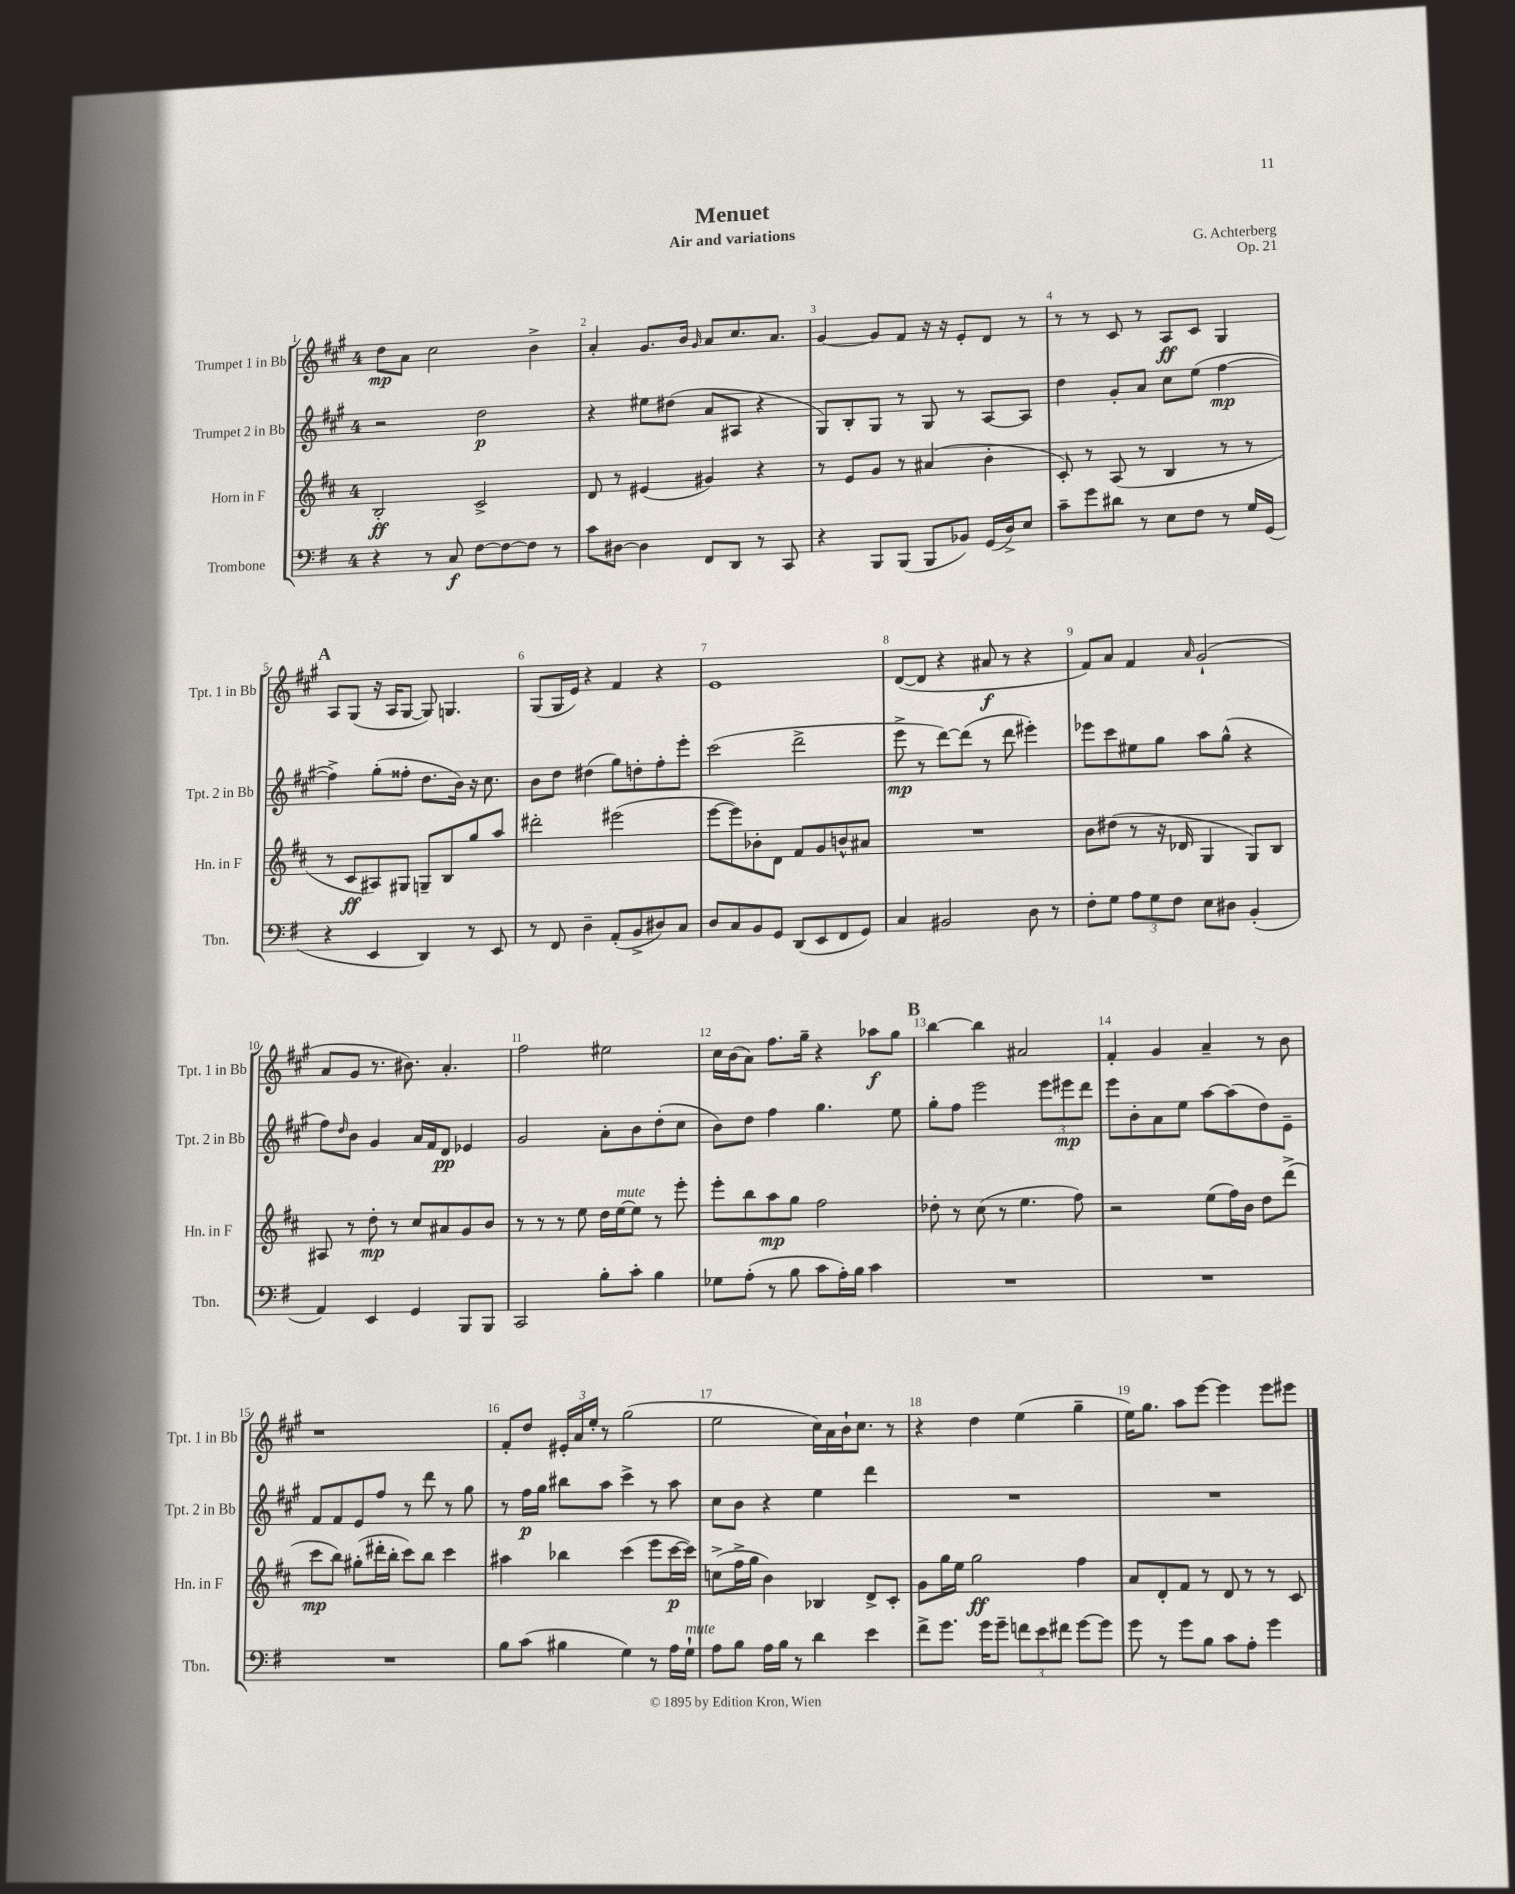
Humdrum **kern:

**kern	**dynam	**kern	**dynam	**kern	**dynam	**kern	**dynam
*part4	*part4	*part3	*part3	*part2	*part2	*part1	*part1
*staff4	*staff4	*staff3	*staff3	*staff2	*staff2	*staff1	*staff1
*I"Trombone	*	*I"Horn in F	*	*I"Trumpet 2 in Bb	*	*I"Trumpet 1 in Bb	*
*I'Tbn.	*	*I'Hn. in F	*	*I'Tpt. 2 in Bb	*	*I'Tpt. 1 in Bb	*
*clefF4	*	*clefG2	*	*clefG2	*	*clefG2	*
*k[f#]	*	*k[f#c#]	*	*k[f#c#g#]	*	*k[f#c#g#]	*
*M4/4	*	*M4/4	*	*M4/4	*	*M4/4	*
=1	=1	=1	=1	=1	=1	=1	=1
4r	.	2B'/	ff	2r	.	8dd\L	mp
.	.	.	.	.	.	8a\J	.
8r	.	.	.	.	.	2cc#\	.
8C/	f	.	.	.	.	.	.
[8F#\L	.	2c#^/	.	2dd\	p	.	.
8F#\_	.	.	.	.	.	.	.
8F#\J]	.	.	.	.	.	4b^\	.
8r	.	.	.	.	.	.	.
=2	=2	=2	=2	=2	=2	=2	=2
8c\L	.	8d/	.	4r	.	4a'/	.
[8D#X\J	.	8r	.	.	.	.	.
4D#\]	.	(4e#X/	.	8ee#X\L	.	8.g#/L	.
.	.	.	.	(8dd#X\J	.	.	.
.	.	.	.	.	.	16b/Jk	.
.	.	.	.	.	.	16qqg#/	.
8FF#/L	.	4g#X/)	.	8a/L	.	8a/L	.
8DD/J	.	.	.	8A#X/J	.	8.cc#/	.
8r	.	4r	.	4r	.	.	.
.	.	.	.	.	.	8.a/J	.
8CC/	.	.	.	.	.	.	.
=3	=3	=3	=3	=3	=3	=3	=3
4r	.	8r	.	8G#/L)	.	[4g#/	.
.	.	8e/L	.	8B'/	.	.	.
8BBB/L	.	8g/J	.	8G#/J	.	8g#/L]	.
(8BBB/J	.	8r	.	8r	.	8f#/J	.
8BBB/L	.	(4a#X/	.	8G#/	.	16r	.
.	.	.	.	.	.	16r	.
8BB-X/J)	.	.	.	8r	.	8e'/L	.
(16GG/LL	.	4b'\	.	[8A/L	.	8d/J	.
16D^/J)	.	.	.	.	.	.	.
8E/J	.	.	.	8A/J]	.	8r	.
=4	=4	=4	=4	=4	=4	=4	=4
8c~\L	.	8c#'/)	.	4dd\	.	8r	.
8g\	.	8r	.	.	.	8r	.
8d#X\J	.	(8A/	.	8g#'/L	.	8c#/	.
8r	.	8r	.	8a/J	.	8r	.
8E\L	.	4B/	.	8cc#\L	.	8A/L	ff
8F#\J	.	.	.	(8ee\J	.	8c#/J	.
8r	.	8r	.	[4ff#\	mp	4G#/	.
16G/LL	.	8r	.	.	.	.	.
(16GG/JJ	.	.	.	.	.	.	.
!!LO:LB:g=z
!!LO:REH:place=s1:t=A
=5	=5	=5	=5	=5	=5	=5	=5
4r	.	8r	.	4ff#^\])	.	8A/L	.
.	.	8c#/L	ff	.	.	(8G#/J	.
4EE/	.	8A#X/)	.	(8gg#'\L	.	16r	.
.	.	.	.	.	.	16A/KL	.
.	.	8G#X/J	.	8ff##X'\J	.	[8G#/J	.
4DD/)	.	8Gn~/L	.	8.dd\L	.	8G#/])	.
.	.	8B/	.	.	.	4.Gn/	.
.	.	.	.	16b\Jk)	.	.	.
8r	.	8gg/	.	16r	.	.	.
.	.	.	.	8.cc#\	.	.	.
8EE/	.	8aa/J	.	.	.	.	.
=6	=6	=6	=6	=6	=6	=6	=6
8r	.	2ddd#X'\	.	8b\L	.	(8G#/L	.
8FF#/	.	.	.	8dd\J	.	16G#/L	.
.	.	.	.	.	.	16e/JJ)	.
4D~\	.	.	.	(4dd#X\	.	4r	.
(8AA'/L	.	(2eee#X\	.	8gg#\L)	.	4f#/	.
8BB^/	.	.	.	8ddn'\	.	.	.
8D#X/)	.	.	.	8ff#'\	.	4r	.
8C/J	.	.	.	8eee'\J	.	.	.
=7	=7	=7	=7	=7	=7	=7	=7
8D/L	.	[8eee\L	.	(2ccc#\	.	1e	.
8C/	.	8eee\])	.	.	.	.	.
8BB/	.	8b-X'\	.	.	.	.	.
8GG/J	.	8d\J	.	.	.	.	.
(8DD/L	.	8f#/L	.	2ddd^\	.	.	.
8EE/	.	8g/	.	.	.	.	.
8FF#/	.	8bn^^/	.	.	.	.	.
8GG/J)	.	8a#X/J	.	.	.	.	.
=8	=8	=8	=8	=8	=8	=8	=8
4C/	.	1r	.	8eee^\	mp	([8d/L	.
.	.	.	.	8r	.	8d/J]	.
2BB#X/	.	.	.	[8ddd\L)	.	4r	.
.	.	.	.	(8ddd\J]	.	.	.
.	.	.	.	8r	.	8a#X/	f
.	.	.	.	8ddd\	.	8r	.
8D\	.	.	.	4eee#X'\)	.	4r	.
8r	.	.	.	.	.	.	.
=9	=9	=9	=9	=9	=9	=9	=9
8F#'\L	.	8b\L	.	8eee-X\L	.	8f#/L)	.
8G\J	.	(8dd#X\J	.	8ccc#\	.	8a/J	.
12A\L	.	8r	.	8ee#X\	.	4f#/	.
12G\	.	.	.	.	.	.	.
.	.	16r	.	8gg#\J	.	.	.
12F#\J	.	.	.	.	.	.	.
.	.	16d-X/	.	.	.	.	.
.	.	.	.	.	.	16qqa/	.
8E\L	.	4G/	.	8aa\L	.	(2g#`/	.
8D#X\J	.	.	.	(8gg#^^\J	.	.	.
(4BB'/	.	8G/L)	.	4r	.	.	.
.	.	8B/J	.	.	.	.	.
!!LO:LB:g=z
=10	=10	=10	=10	=10	=10	=10	=10
4AA/)	.	8A#X/	.	8ff#\L)	.	8a/L	.
.	.	.	.	16qqdd/	.	.	.
.	.	8r	.	8b\J	.	8g#/J	.
4EE/	.	8dd'\	mp	4g#/	.	8.r	.
.	.	8r	.	.	.	.	.
.	.	.	.	.	.	8.b#X\)	.
4GG/	.	8cc#/L	.	16a/LL	.	.	.
.	.	.	.	16f#/J	.	.	.
.	.	8a#X/	.	8d/J	pp	4.a'/	.
8BBB/L	.	8g/	.	4e-X/	.	.	.
8BBB/J	.	8b/J	.	.	.	.	.
=11	=11	=11	=11	=11	=11	=11	=11
2CC/	.	8r	.	2g#/	.	2ff#\	.
.	.	8r	.	.	.	.	.
.	.	8r	.	.	.	.	.
.	.	8ee\	.	.	.	.	.
8B'\L	.	16dd\LL	.	8a'\L	.	2ee#X\	.
!	!	!LO:TX:a:i:t=mute	!	!	!	!	!
.	.	[16ee\J	.	.	.	.	.
8c'\J	.	8ee\J]	.	8b\	.	.	.
4B\	.	8r	.	(8dd'\	.	.	.
.	.	8eee'\	.	8cc#\J	.	.	.
=12	=12	=12	=12	=12	=12	=12	=12
8G-X\L	.	8eee'\L	.	8b\L)	.	16cc#\LL	.
.	.	.	.	.	.	(16b\J	.
(8A'\J	.	8bb\	.	8dd\J	.	8a\J)	.
8r	.	8aa\	mp	4ff#\	.	8.ff#\L	.
8B\	.	8gg\J	.	.	.	.	.
.	.	.	.	.	.	16gg#~\Jk	.
8c\L	.	2ff#\	.	4.gg#\	.	4r	.
16A'\L)	.	.	.	.	.	.	.
16B\JJ	.	.	.	.	.	.	.
4c\	.	.	.	.	.	8aa-X\L	f
.	.	.	.	8ee\	.	8gg#\J	.
!!LO:REH:place=s1:t=B
=13	=13	=13	=13	=13	=13	=13	=13
1r	.	8dd-X'\	.	8gg#'\L	.	[4bb\	.
.	.	8r	.	8ff#\J	.	.	.
.	.	(8cc#\	.	2eee\	.	4bb\]	.
.	.	8r	.	.	.	.	.
.	.	4.ee\	.	.	.	2a#X/	.
.	.	.	.	12eee\L	.	.	.
.	.	.	.	12eee#X\	mp	.	.
.	.	8ff#\)	.	.	.	.	.
.	.	.	.	12ddd\J	.	.	.
=14	=14	=14	=14	=14	=14	=14	=14
1r	.	2r	.	8eee\L	.	4f#'/	.
.	.	.	.	8b'\	.	.	.
.	.	.	.	8a\	.	4g#/	.
.	.	.	.	8ee\J	.	.	.
.	.	(8ee\L	.	[8aa\L	.	4a~/	.
.	.	16ff#\L)	.	(8aa\]	.	.	.
.	.	16b\JJ	.	.	.	.	.
.	.	8dd\L	.	8dd\)	.	8r	.
.	.	(8ddd^\J	.	8e~\J	.	8b\	.
!!LO:LB:g=z
=15	=15	=15	=15	=15	=15	=15	=15
1r	.	8ccc#\L	mp	8f#/L	.	1r	.
.	.	8bb\J)	.	8f#/	.	.	.
.	.	(8gg#X'\L	.	8e/	.	.	.
.	.	16ddd#X'\L	.	8ff#/J	.	.	.
.	.	16bb'\JJ	.	.	.	.	.
.	.	8ccc#\L)	.	8r	.	.	.
.	.	8bb\J	.	8ddd\	.	.	.
.	.	4ccc#\	.	8r	.	.	.
.	.	.	.	8gg#\	.	.	.
=16	=16	=16	=16	=16	=16	=16	=16
8B\L	.	4aa#X\	.	8r	.	8f#'/L	.
(8c\J	.	.	.	16ff#\LL	p	8dd/J	.
.	.	.	.	16gg#\JJ	.	.	.
4B#X\	.	4bb-X\	.	8bb#X\L	.	24e#X'/LL	.
.	.	.	.	.	.	24a/	.
.	.	.	.	.	.	24ee'/JJ	.
.	.	.	.	8aa\J	.	8r	.
4G\)	.	(4ccc#\	.	4ccc#^\	.	(2gg#\	.
8r	.	8eee\L	.	8r	.	.	.
16A\LL	.	[16ccc#\L	p	8aa\	.	.	.
!LO:TX:a:i:t=mute	!	!	!	!	!	!	!
16G`\JJ	.	16ccc#\JJ])	.	.	.	.	.
=17	=17	=17	=17	=17	=17	=17	=17
8A\L	.	(8ccn^\L	.	8cc#\L	.	2ee\	.
8B\J	.	16ff#^\L	.	8b\J	.	.	.
.	.	16gg\JJ	.	.	.	.	.
16A\LL	.	4b\)	.	4r	.	.	.
16B\JJ	.	.	.	.	.	.	.
8r	.	.	.	.	.	.	.
4d\	.	4B-X/	.	4ee\	.	16cc#\LL)	.
.	.	.	.	.	.	16a\	.
.	.	.	.	.	.	16b`\J	.
.	.	.	.	.	.	8.cc#\J	.
4e\	.	8d^/L	.	4ddd\	.	.	.
.	.	8c#'/J	.	.	.	8r	.
=18	=18	=18	=18	=18	=18	=18	=18
8f#^\L	.	8g\L	.	1r	.	4r	.
8.g\J	.	16gg\L	.	.	.	.	.
.	.	16ee\JJ	.	.	.	.	.
.	.	2gg\	ff	.	.	4dd\	.
16g\KL	.	.	.	.	.	.	.
8g~\J	.	.	.	.	.	.	.
12fn\L	.	.	.	.	.	(4ee\	.
12e\	.	.	.	.	.	.	.
12f#X\J	.	.	.	.	.	.	.
[8g\L	.	4ff#\	.	.	.	4gg#~\	.
8g\J]	.	.	.	.	.	.	.
=19	=19	=19	=19	=19	=19	=19	=19
8g\	.	8a/L	.	1r	.	16ee\KL)	.
.	.	.	.	.	.	8.gg#\J	.
8r	.	8d'/	.	.	.	.	.
8g\L	.	8f#/J	.	.	.	8aa\L	.
8B\J	.	8r	.	.	.	[8eee\J	.
8c\L	.	8d/	.	.	.	4eee\]	.
8A'\J	.	8r	.	.	.	.	.
4g\	.	8r	.	.	.	8eee\L	.
.	.	8c#/	.	.	.	8eee#X\J	.
==	==	==	==	==	==	==	==
*-	*-	*-	*-	*-	*-	*-	*-
